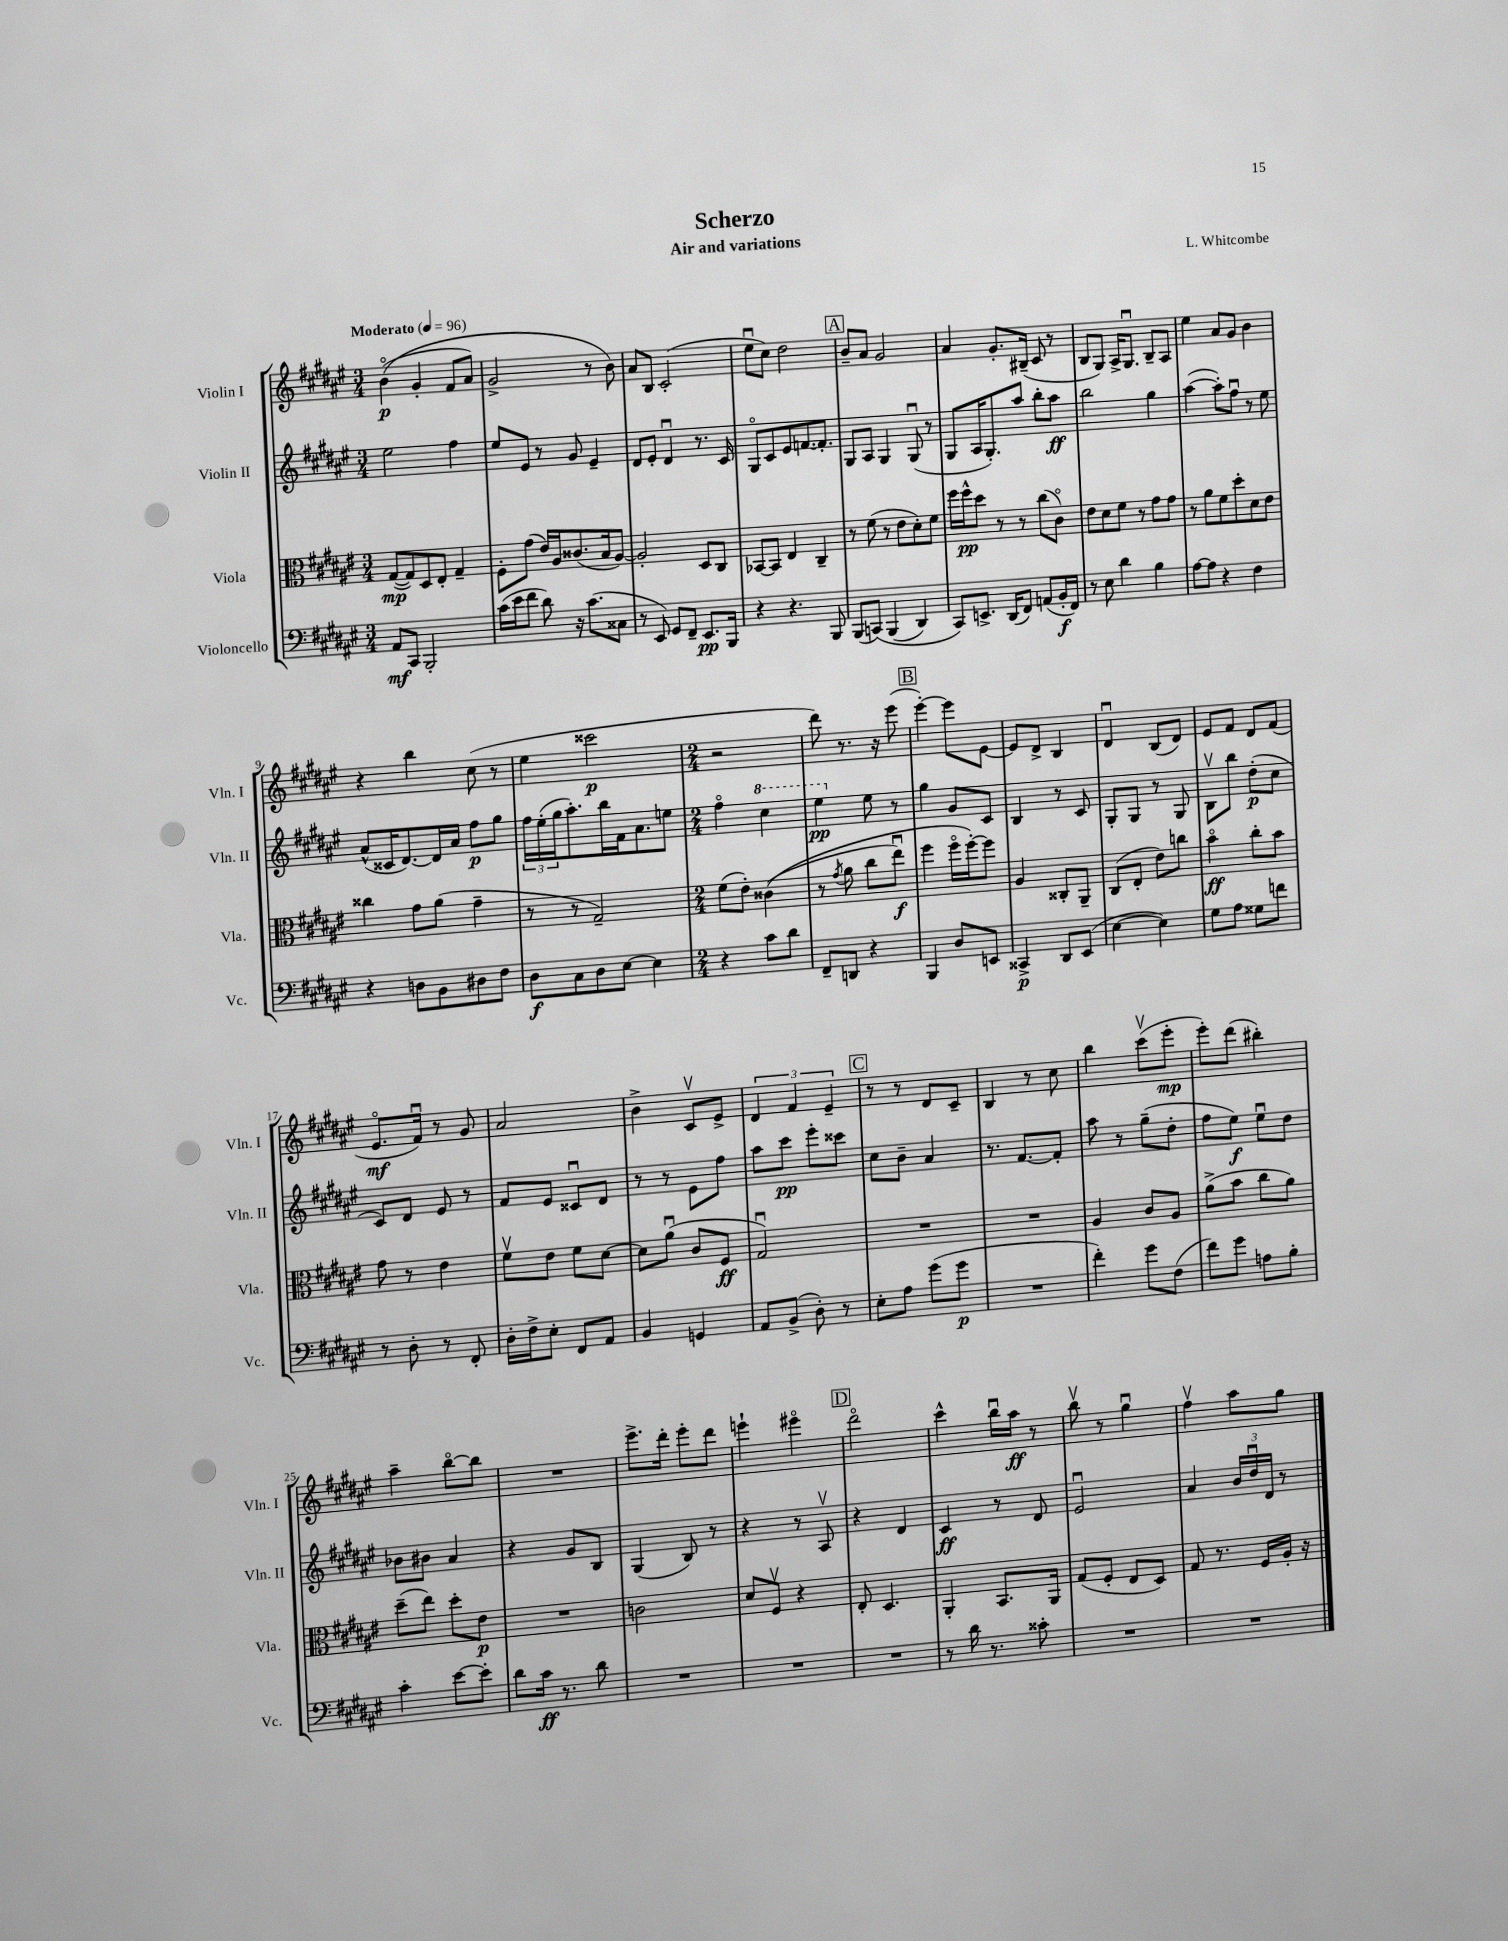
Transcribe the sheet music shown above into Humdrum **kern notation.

**kern	**dynam	**kern	**dynam	**kern	**dynam	**kern	**dynam
*part4	*part4	*part3	*part3	*part2	*part2	*part1	*part1
*staff4	*staff4	*staff3	*staff3	*staff2	*staff2	*staff1	*staff1
*I"Violoncello	*	*I"Viola	*	*I"Violin II	*	*I"Violin I	*
*I'Vc.	*	*I'Vla.	*	*I'Vln. II	*	*I'Vln. I	*
*clefF4	*	*clefC3	*	*clefG2	*	*clefG2	*
*k[f#c#g#d#a#e#]	*	*k[f#c#g#d#a#e#]	*	*k[f#c#g#d#a#e#]	*	*k[f#c#g#d#a#e#]	*
*M3/4	*	*M3/4	*	*M3/4	*	*M3/4	*
*MM96	*	*MM96	*	*MM96	*	*MM96	*
=1	=1	=1	=1	=1	=1	=1	=1
!	!	!	!	!	!	!LO:TX:a:B:t=Moderato	!
8AA#/L	mf	([8G#/L	mp	2ee#\	.	((4b\	p
8CC#/J	.	8G#/])	.	.	.	.	.
2BBB'/	.	8D#/	.	.	.	4g#'/	.
.	.	8E#'/J	.	.	.	.	.
.	.	4G#~/	.	4ff#\	.	8f#/L	.
.	.	.	.	.	.	8a#/J)	.
=2	=2	=2	=2	=2	=2	=2	=2
(16c#\LL	.	8F#'\L	.	8ee#/L	.	2g#^/	.
16e#\J	.	.	.	.	.	.	.
8f#\J	.	(8g#\J	.	8e#/J	.	.	.
8d#\)	.	16e#/LL)	.	8r	.	.	.
.	.	16A#/J	.	.	.	.	.
16r	.	(8.c##X/	.	8g#/	.	.	.
(8.c#\L	.	.	.	.	.	.	.
.	.	.	.	4e#~/	.	8r	.
.	.	16B/k	.	.	.	.	.
8C##X\J	.	[8A#/J)	.	.	.	8b\)	.
=3	=3	=3	=3	=3	=3	=3	=3
8r	.	2A#'/]	.	8d#/L	.	8a#/L	.
8EE#/)	.	.	.	8e#'/J	.	8B/J	.
8GG#/L	.	.	.	4d#u/	.	(2c#'/	.
8FF#~/J	.	.	.	.	.	.	.
8.EE#/L	pp	8D#/L	.	8.r	.	.	.
.	.	8C#/J	.	.	.	.	.
16BBB/Jk	.	.	.	16c#/	.	.	.
=4	=4	=4	=4	=4	=4	=4	=4
4r	.	[8BB-X/L	.	8G#/L	.	8ee#u\L	.
.	.	8BB-/J]	.	8c#/	.	8cc#\J)	.
4.r	.	4E#/	.	8e#/	.	2dd#\	.
.	.	.	.	[8.fn/	.	.	.
.	.	4C#~/	.	.	.	.	.
.	.	.	.	8.f'/J]	.	.	.
8BBB/	.	.	.	.	.	.	.
!!LO:REH:place=s1:t=A
=5	=5	=5	=5	=5	=5	=5	=5
(8BBB/L	.	8r	.	8G#/L	.	8b~/L	.
(8CCn/J)	.	(8f#\	.	8A#/J	.	8a#/J	.
(4BBB/	.	8r	.	4G#/	.	2g#/	.
.	.	8e#\L	.	.	.	.	.
4DD#/)	.	8d#'\)	.	(8G#u/	.	.	.
.	.	8f#\J	.	8r	.	.	.
=6	=6	=6	=6	=6	=6	=6	=6
8CC#/L)	.	16ff#\LL	.	8G#/L	.	4a#/	.
.	.	16ff#^^\J	pp	.	.	.	.
8.EEn^/J	.	8dd#\J	.	16A#/K	.	.	.
.	.	.	.	8.G#'/)	.	.	.
.	.	8r	.	.	.	8.g#'/L	.
(16DD#/KL	.	.	.	.	.	.	.
8FF#/J)	.	8r	.	8aa#/J	.	.	.
.	.	.	.	.	.	(16B#X~/Jk	.
(8AAn/L	.	(8cc#\L	.	8bb'\L	.	8c#/	.
16BB'/L	f	8c#\J)	.	8aa#\J	ff	8r	.
16FF#/JJ)	.	.	.	.	.	.	.
=7	=7	=7	=7	=7	=7	=7	=7
8r	.	8e#\L	.	2bb\	.	8B/L	.
8E#\	.	8d#\	.	.	.	8G#/J)	.
4d#\	.	8f#\J	.	.	.	16A#^/KL	.
.	.	.	.	.	.	8.G#u/J	.
.	.	8r	.	.	.	.	.
4B\	.	8g#\L	.	4gg#\	.	8B~/L	.
.	.	8g#\J	.	.	.	8A#/J	.
=8	=8	=8	=8	=8	=8	=8	=8
[8A#\L	.	8r	.	([4aa#\	.	4ee#\	.
8A#\J]	.	8a#\L	.	.	.	.	.
4r	.	8f#\	.	8aa#'\L])	.	8a#/L	.
.	.	8dd#'\	.	8ff#u\J	.	8g#/J	.
4F#\	.	8d#\	.	8r	.	4b\	.
.	.	8e#\J	.	8ee#\	.	.	.
!!LO:LB:g=z
=9	=9	=9	=9	=9	=9	=9	=9
4r	.	4cc##X\	.	(8a#^^/L	.	4r	.
.	.	.	.	16c##X/K	.	.	.
.	.	.	.	[8.d#/)	.	.	.
8Dn\L	.	8g#\L	.	.	.	4bb\	.
8BB\	.	(8a#\J	.	16d#/L]	.	.	.
.	.	.	.	16a#/JJ	.	.	.
8D#X\	.	4g#~\	.	8ff#\L	p	(8cc#\	.
8F#\J	.	.	.	8gg#\J	.	8r	.
=10	=10	=10	=10	=10	=10	=10	=10
8D#\L	f	8r	.	24ff#\LL	.	4ee#\	.
.	.	.	.	(24ee#'\	.	.	.
.	.	.	.	24gg#\J	.	.	.
8C#\	.	8r	.	8.aa#'\)	.	.	.
8D#\	.	2G#~/)	.	.	.	2ccc##X\	p
.	.	.	.	16bb\L	.	.	.
[8E#\J	.	.	.	16f#\J	.	.	.
.	.	.	.	8.a#\	.	.	.
4E#\]	.	.	.	.	.	.	.
.	.	.	.	8een\J	.	.	.
=11	=11	=11	=11	=11	=11	=11	=11
*M2/4	*	*M2/4	*	*M2/4	*	*M2/4	*
4r	.	(8f#\L	.	4ff#\	.	2r	.
.	.	8e#'\J)	.	.	.	.	.
*	*	*	*	*8va	*	*	*
8c#\L	.	((4c##X\	.	4ccc#\	.	.	.
8d#\J	.	.	.	.	.	.	.
=12	=12	=12	=12	=12	=12	=12	=12
8FF#~/L	.	8r	.	4eee#\	pp	8ddd#\)	.
.	.	8qg#/	.	.	.	.	.
8DDn/J	.	8a#\	.	.	.	8.r	.
*	*	*	*	*X8va	*	*	*
4r	.	8cc#\L	.	8ee#\	.	.	.
.	.	.	.	.	.	16r	.
.	.	8ee#u\J)	f	8r	.	(8eee#\	.
!!LO:REH:place=s1:t=B
=13	=13	=13	=13	=13	=13	=13	=13
4BBB/	.	4ff#\	.	4gg#\	.	[4eee#'\)	.
8D#/L	.	16ff#\LL	.	8g#/L	.	8eee#\L]	.
.	.	[16ff#'\J)	.	.	.	.	.
8EEn/J	.	8ff#\J]	.	8c#/J	.	[8e#\J	.
=14	=14	=14	=14	=14	=14	=14	=14
4CC##X^/	p	4A#/	.	4B/	.	8e#/L]	.
.	.	.	.	.	.	8d#^/J	.
8DD#/L	.	8C##X'/L	.	8r	.	4B/	.
(8EE#/J	.	8AA#~/J	.	8c#/	.	.	.
=15	=15	=15	=15	=15	=15	=15	=15
[4E#\	.	(8C#/L	.	8G#'/L	.	4d#u/	.
.	.	8E#'/J	.	8G#/J	.	.	.
4E#\])	.	8e#\L)	.	8r	.	(8B/L	.
.	.	8ccn\J	.	8G#/	.	8d#/J)	.
=16	=16	=16	=16	=16	=16	=16	=16
8G#\L	.	4b\	ff	8Bv\L	.	8e#/L	.
8A#\J	.	.	.	8bb\J	.	8f#/J	.
8G##X\L	.	8cc#'\L	.	(8dd#'\L	p	8d#/L	.
8fn\J	.	8b\J	.	8cc#\J	.	(8f#/J	.
!!LO:LB:g=z
=17	=17	=17	=17	=17	=17	=17	=17
8r	.	8g#\	.	8c#/L)	.	8.e#/L	mf
8D#'\	.	8r	.	8d#/J	.	.	.
.	.	.	.	.	.	16f#u/Jk)	.
8r	.	4e#\	.	8e#/	.	8r	.
8FF#'/	.	.	.	8r	.	8g#/	.
=18	=18	=18	=18	=18	=18	=18	=18
16D#'\LL	.	8f#v\L	.	8f#/L	.	2a#/	.
16F#^\J	.	.	.	.	.	.	.
8E#'\J	.	8e#\J	.	8e#/J	.	.	.
8FF#/L	.	8f#\L	.	8c##Xu/L	.	.	.
8AA#/J	.	[8d#\J	.	8d#/J	.	.	.
=19	=19	=19	=19	=19	=19	=19	=19
4BB/	.	8d#\L]	.	8r	.	4b^\	.
.	.	(8a#u\J	.	8r	.	.	.
4GGn/	.	8c#/L	.	8e#\L	.	8c#v/L	.
.	.	8F#/J	ff	8ff#\J	.	8e#^/J	.
=20	=20	=20	=20	=20	=20	=20	=20
8AA#/L	.	2G#u/)	.	8aa#\L	.	6d#/	.
(8BB^/J	.	.	.	8ccc#\J	pp	.	.
.	.	.	.	.	.	6f#/	.
8D#'\)	.	.	.	8eee#'\L	.	.	.
.	.	.	.	.	.	6e#~/	.
8r	.	.	.	8ccc##X\J	.	.	.
!!LO:REH:place=s1:t=C
=21	=21	=21	=21	=21	=21	=21	=21
8E#'\L	.	2r	.	8cc#\L	.	8r	.
8A#\J	.	.	.	8b~\J	.	8r	.
(8g#\L	.	.	.	4a#/	.	8d#/L	.
8g#\J	p	.	.	.	.	8c#~/J	.
=22	=22	=22	=22	=22	=22	=22	=22
2r	.	2r	.	8.r	.	4B/	.
.	.	.	.	[8.f#/L	.	.	.
.	.	.	.	.	.	8r	.
.	.	.	.	8f#'/J]	.	8cc#\	.
=23	=23	=23	=23	=23	=23	=23	=23
4f#'\)	.	4A#/	.	8aa#\	.	4bb\	.
.	.	.	.	8r	.	.	.
8g#\L	.	8c#/L	.	(8gg#~\L	.	(8ccc#v\L	.
(8F#\J	.	8A#/J	.	8dd#'\J	.	8eee#'\J	mp
=24	=24	=24	=24	=24	=24	=24	=24
8f#\L)	.	(8a#^\L	.	8ff#\L	.	8eee#'\L)	.
8g#\J	.	8b\J	.	8ee#\J)	f	(8ddd#\J	.
8An\L	.	8cc#\L	.	8ee#u\L	.	4bb#X'\)	.
8B'\J	.	8a#\J)	.	8dd#\J	.	.	.
!!LO:LB:g=z
=25	=25	=25	=25	=25	=25	=25	=25
4c#'\	.	(8dd#~\L	.	8b-X\L	.	4aa#~\	.
.	.	8ee#\J)	.	8b#X\J	.	.	.
[8e#\L	.	8dd#'\L	.	4a#/	.	[8bb\L	.
8e#'\J]	.	8e#\J	p	.	.	8bb\J]	.
=26	=26	=26	=26	=26	=26	=26	=26
8d#\L	.	2r	.	4r	.	2r	.
16c#\Jk	ff	.	.	.	.	.	.
8.r	.	.	.	.	.	.	.
.	.	.	.	8g#/L	.	.	.
8d#\	.	.	.	8B/J	.	.	.
=27	=27	=27	=27	=27	=27	=27	=27
2r	.	2cn\	.	(4G#/	.	8.eee#^\L	.
.	.	.	.	.	.	16ddd#'\Jk	.
.	.	.	.	8B/)	.	8eee#'\L	.
.	.	.	.	8r	.	8ddd#\J	.
=28	=28	=28	=28	=28	=28	=28	=28
2r	.	8d#/L	.	4r	.	4eeen`\	.
.	.	8F#v/J	.	.	.	.	.
.	.	4r	.	8r	.	4eee#X\	.
.	.	.	.	8A#v/	.	.	.
!!LO:REH:place=s1:t=D
=29	=29	=29	=29	=29	=29	=29	=29
2r	.	8E#'/	.	4r	.	2ddd#\	.
.	.	4.D#/	.	.	.	.	.
.	.	.	.	4d#/	.	.	.
=30	=30	=30	=30	=30	=30	=30	=30
8r	.	4AA#'/	.	4c#/	ff	4ccc#^^\	.
16d#\	.	.	.	.	.	.	.
8.r	.	.	.	.	.	.	.
.	.	8.BB/L	.	8r	.	16bbu\LL	.
.	.	.	.	.	.	16aa#\JJ	ff
8c##X'\	.	.	.	8d#/	.	8r	.
.	.	16AA#/Jk	.	.	.	.	.
=31	=31	=31	=31	=31	=31	=31	=31
2r	.	(8G#/L	.	2e#u/	.	8bbv\	.
.	.	8F#'/J	.	.	.	8r	.
.	.	8E#/L	.	.	.	4gg#u\	.
.	.	8D#/J)	.	.	.	.	.
=32	=32	=32	=32	=32	=32	=32	=32
2r	.	8G#/	.	4a#/	.	4ff#v\	.
.	.	8.r	.	.	.	.	.
.	.	.	.	24b/LL	.	8aa#\L	.
.	.	.	.	24dd#u/	.	.	.
.	.	16F#/LL	.	.	.	.	.
.	.	.	.	24d#/JJ	.	.	.
.	.	16A#'/JJ	.	8r	.	8gg#\J	.
.	.	16r	.	.	.	.	.
==	==	==	==	==	==	==	==
*-	*-	*-	*-	*-	*-	*-	*-
